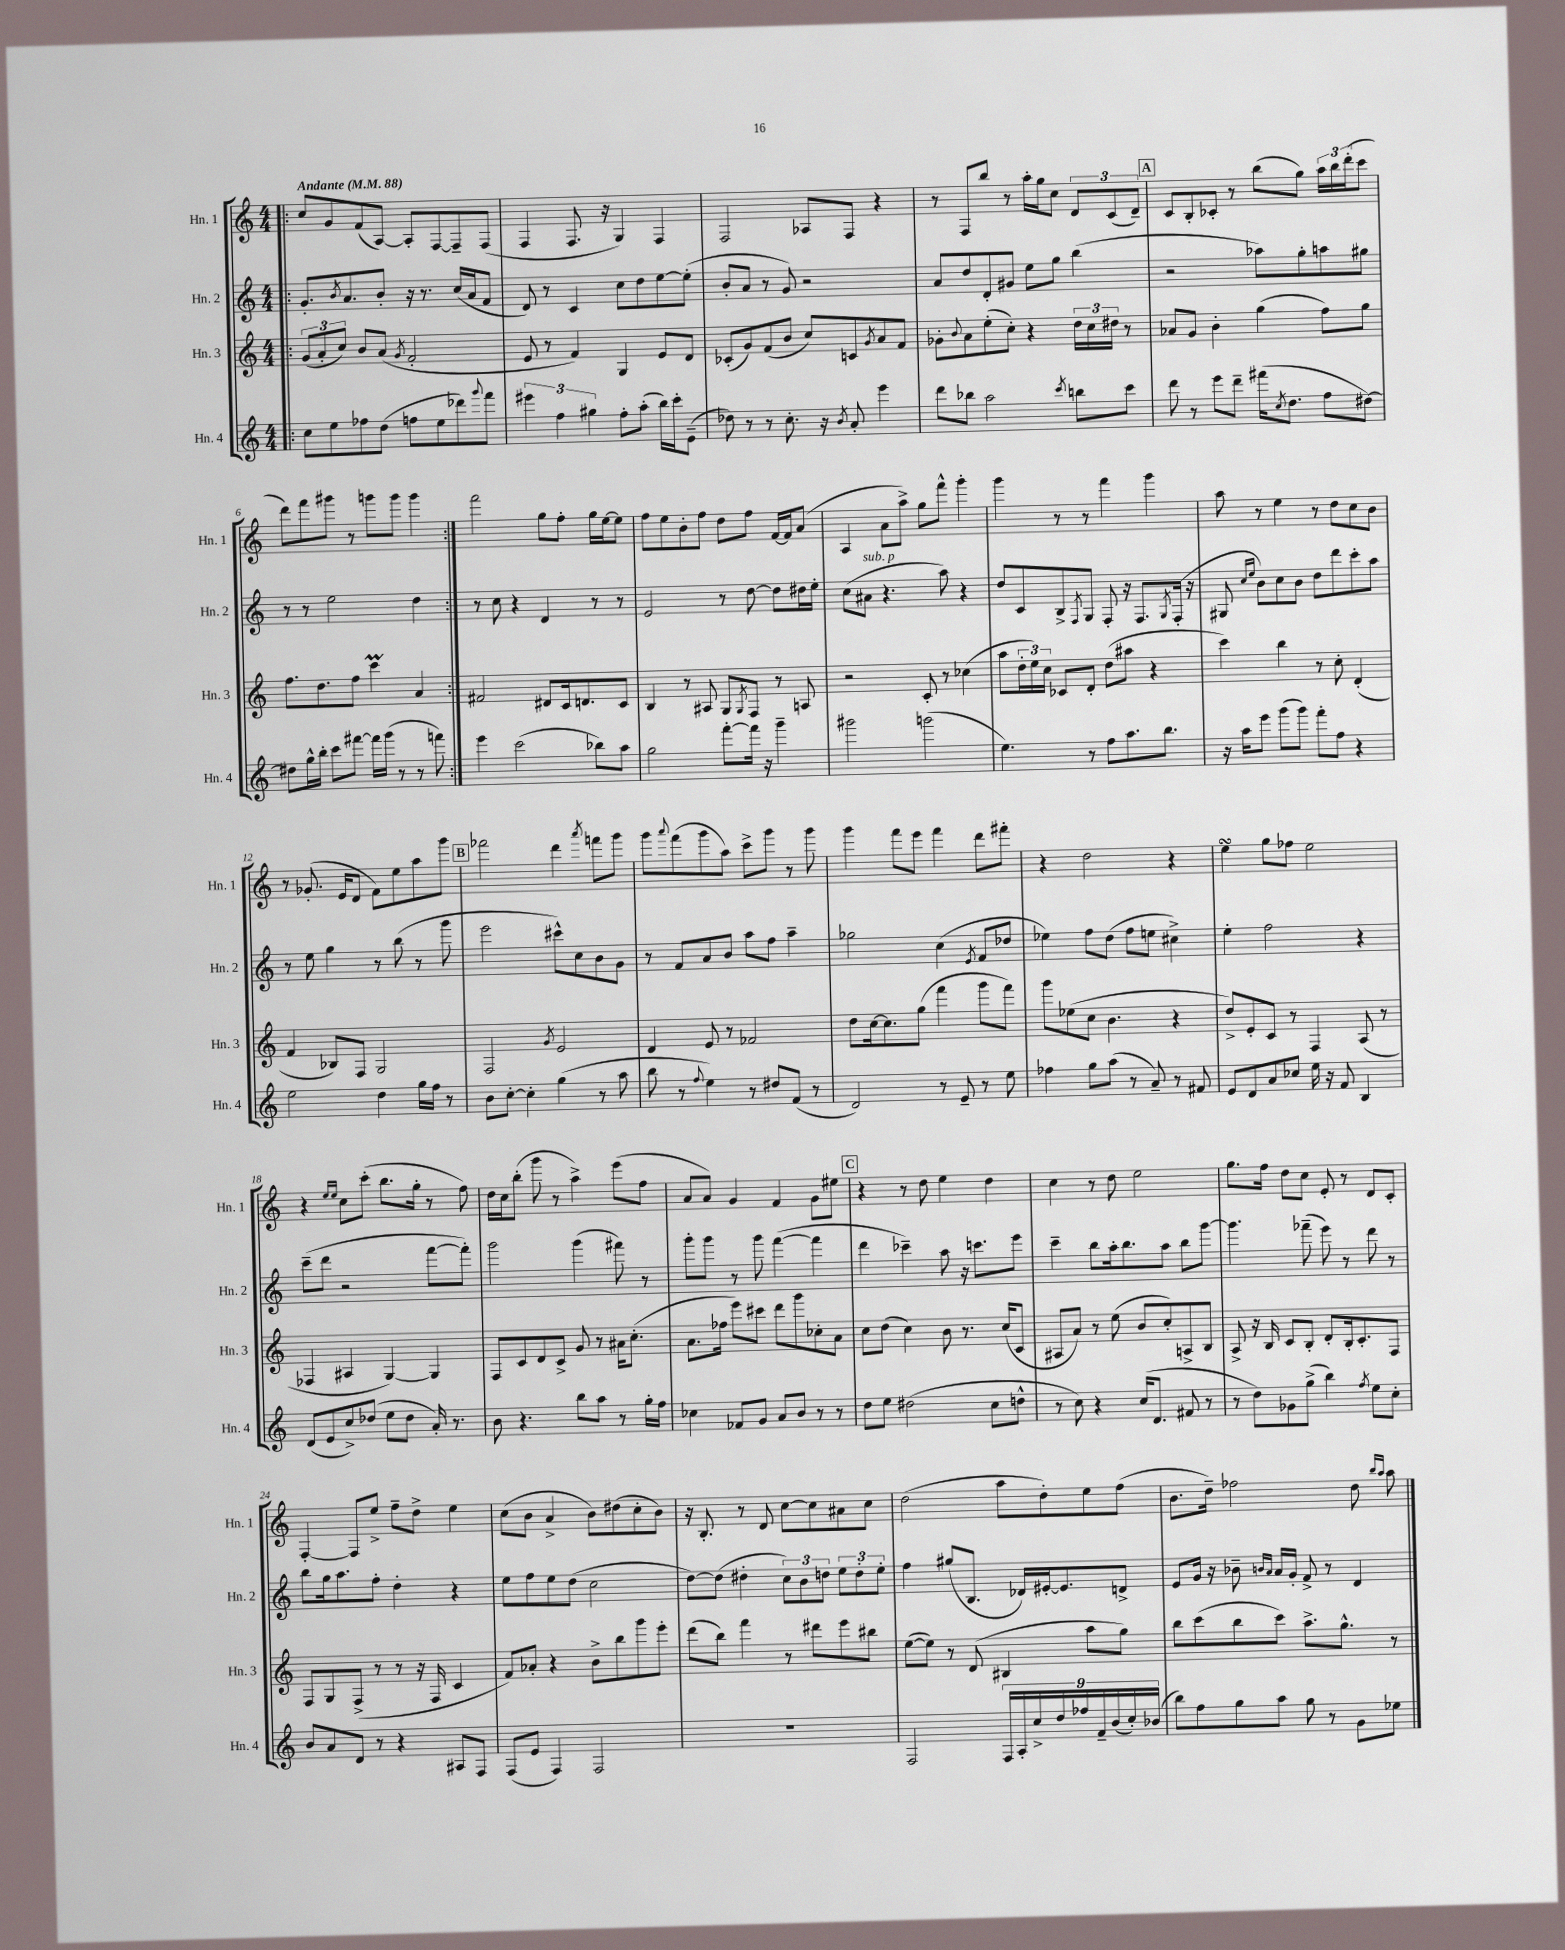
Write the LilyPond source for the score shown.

<<
\new StaffGroup <<
\new Staff = "s0" \with { instrumentName = "Hn. 1" shortInstrumentName = "Hn. 1" } {
    \clef treble \key c \major \numericTimeSignature \time 4/4 \tempo "Andante" 4 = 88
    \repeat volta 2 { \bar ".|:" c''8 g'8 f'8( a8~) a8-. f8~ f8-- f8( |
    f4 f8. r16 g4) f4 |
    f2 aes8 f8 r4 |
    r8 f8 b''8 r8 a''16-. g''16 c''8 \tuplet 3/2 { d'8 c'8( d'8--) } |
    \mark \markup { \box "A" } c'8 b8-. ces'8-. r8 b''8( g''8) \tuplet 3/2 { a''16 b''16 d'''16-.( } c'''8 |
    d'''8) f'''8 gis'''8 r8 g'''8 g'''8 g'''4 | }
    f'''2 g''8 f''8-. g''16 e''16~ e''8 |
    f''8 e''8 b'8-. f''8 d''8 f''8 f'16~ f'16 a'8( |
    a4 a'8 a''8->) g''8 f'''8-^ g'''4-. |
    g'''4 r8 r8 f'''4 g'''4 |
    a''8 r8 e''4 r8 d''8 c''8 b'8 |
    r8 ges'8.-.( e'16 d'8 f'8) e''8 a''8 g'''8 |
    \mark \markup { \box "B" } fes'''2 d'''4 \acciaccatura { a'''8 } f'''8 g'''8 |
    g'''8 \appoggiatura { a'''8 } f'''8( g'''8 a''8) c'''8-> g'''8 r8 g'''8 |
    g'''4 f'''8 e'''8 f'''4 d'''8 fis'''8-. |
    r4 d''2 r4 |
    e''4\turn g''8 fes''8 e''2 |
    r4 \grace { e''16 e''16 } c''8 c'''8-.( b''8. g''16-. r8 f''8) |
    d''16 c''16 b''8-.( g'''8 r8 a''4->) e'''8( f''8 |
    a'8 a'8) g'4 f'4 g'8 eis''8 |
    \mark \markup { \box "C" } r4 r8 d''8 e''4 d''4 |
    c''4 r8 d''8 e''2 |
    g''8. f''16 d''8 c''8 e'8-. r8 d'8 c'8-. |
    f4~-. f8 e''8-> f''8-- d''8-> e''4 |
    c''8( b'8 a'4-> b'8) dis''8( c''8-. b'8) |
    r16 b8.-. r8 d'8 c''8~ c''8 ais'8 c''8 |
    d''2( a''8 d''8-.) e''8 f''8( |
    b'8. d''16--) fes''2 d''8 \grace { b''16 a''16 } a''8 \bar "|." |
}
\new Staff = "s1" \with { instrumentName = "Hn. 2" shortInstrumentName = "Hn. 2" } {
    \clef treble \key c \major \numericTimeSignature \time 4/4
    \repeat volta 2 { \bar ".|:" g'8.-. \acciaccatura { b'8 } a'8. b'8-. r16 r8. c''16( a'16 f'8 |
    d'8) r8 c'4 c''8 d''8 e''8~ e''8-.( |
    b'8-. a'8 r8 g'8) r2 |
    a'8 d''8 d'8-. gis'8 e''8 g''8 b''4( |
    \mark \markup { \box "A" } r2 aes''8) g''8-. a''8 gis''8 |
    r8 r8 e''2 d''4 | }
    r8 c''8 r4 d'4 r8 r8 |
    e'2 r8 d''8~ d''8 dis''16 e''16-. |
    c''8( ais'8^\markup { \italic "sub. p" } r4. a''8) r4 |
    d''8 c'8 b8-> \acciaccatura { f8 } g8 f8-. r16 f8. \acciaccatura { g8 } f16-.( r16 |
    gis8 \grace { c''16 e''16 } b'8) c''8 b'8 d''8 d'''8 c'''8-. a''8 |
    r8 e''8 g''4 r8 b''8( r8 g'''8 |
    \mark \markup { \box "B" } e'''2 cis'''8-^) c''8 b'8 g'8 |
    r8 f'8 a'8 b'8 a''8 f''8 a''4-- |
    ges''2 c''4( \acciaccatura { e'8 } f'8 des''8 |
    ees''4) f''8 d''8( f''8 e''8 cis''4->) |
    e''4-. f''2 r4 |
    c'''8--( d'''8 r2 f'''8~ f'''8-.) |
    g'''2 g'''4( fis'''8) r8 |
    g'''8-. g'''8 r8 g'''8 f'''4~( f'''4 |
    \mark \markup { \box "C" } d'''4 ces'''4--) a''8 r16 c'''8. e'''8 |
    c'''4-- b''8 a''16-. b''8. a''8 b''8 g'''8~ |
    g'''4. fes'''8--( e'''8) r8 d'''8 r8 |
    b''8 g''16 a''8. f''8-. d''4-. r4 |
    e''8 f''8 e''8 d''8( c''2 |
    d''8~) d''8( dis''4-. \tuplet 3/2 { c''8) b'8 d''8 } \tuplet 3/2 { e''8 d''8-. e''8-. } |
    f''4 gis''8( b8. des'16) eis'16~-. eis'8. d'8-> |
    e'8 g'16 r16 bes'8-- \grace { b'16 a'16 } a'16 g'16-. f'8-> r8 d'4 \bar "|." |
}
\new Staff = "s2" \with { instrumentName = "Hn. 3" shortInstrumentName = "Hn. 3" } {
    \clef treble \key c \major \numericTimeSignature \time 4/4
    \repeat volta 2 { \bar ".|:" \tuplet 3/2 { g'8( a'8-. c''8) } b'8 a'8( \acciaccatura { g'8 } f'2-. |
    e'8 r8 f'4) g4 e'8 d'8 |
    ces'8-.( g'8) f'8( b'8 c''8) c'8 \acciaccatura { g'8 } a'8 f'8 |
    ges'8-. \appoggiatura { b'8 } a'8 e''8-.( c''8-.) r4 \tuplet 3/2 { d''16 c''16 dis''16 } r8 |
    \mark \markup { \box "A" } aes'8 g'8 b'4-. g''4( f''8) g''8 |
    f''8. d''8. f''8 c'''4\prall a'4 | }
    fis'2 dis'8 c'16 d'8. c'8 |
    b4 r8 ais8 g8 \acciaccatura { g8 } f8 r8 a8 |
    r2 c'8-. r8 ces''4( |
    a''8 \tuplet 3/2 { d''16-. e''16) c''16 } ces'8 d'8-. d''8( ais''8 r4 |
    c'''4) b''4 r8 c''8-. d'4-.( |
    f'4 bes8) f8 g2 |
    \mark \markup { \box "B" } f2 \acciaccatura { g'8 } e'2 |
    d'4 e'8 r8 fes'2 |
    d''8 c''16~ c''8. g''8( f'''4 g'''8 f'''8) |
    g'''8 ees''8( c''8 b'4. r4 |
    d''8->) e'8-. c'8 r8 f4 a8( r8 |
    fes4 ais4 g4~) g4 |
    f8 c'8 d'8 c'8-> g'8 r8 ais'16 c''8.-.( |
    a'8. fes''16 e'''8) cis'''8 d'''8 g'''8 ces''8-. a'8 |
    \mark \markup { \box "C" } c''8 d''8( c''4) b'8 r8. c''16( c'8 |
    ais8 a'8) r8 e''8( b'8 c''8-.) a8-> b8 |
    a8-> r16 b16 c'8 b8-. d'8-. b16-. c'8.-. f8 |
    f8 g8 f8->( r8 r8 r16 f16 c'4 |
    f'8) aes'8-. r4 b'8-> b''8 g'''8 e'''8-. |
    d'''8( b''8) f'''4 r8 dis'''8 e'''8 bis''8 |
    e''8~( e''8) r8 d'8( bis4 a''8 g''8) |
    b''8 c'''8( b''8 c'''8) a''8.-> g''8.-^ r8 \bar "|." |
}
\new Staff = "s3" \with { instrumentName = "Hn. 4" shortInstrumentName = "Hn. 4" } {
    \clef treble \key c \major \numericTimeSignature \time 4/4
    \repeat volta 2 { \bar ".|:" c''8 e''8 fes''8 d''8( f''8 e''8 des'''8) \appoggiatura { g'''8 } f'''8 |
    \tuplet 3/2 { eis'''4 f''4 gis''4 } f''8-. a''8-.( b''16) c'''16-. e'8--( |
    des''8) r8 r8 c''8.-. r16 \acciaccatura { b'8 } a'8-. e'''4 |
    d'''8 bes''8 a''2 \acciaccatura { c'''8 } b''8 c'''8 |
    \mark \markup { \box "A" } d'''8 r8 e'''8 d'''8-- fis'''16( \acciaccatura { c''8 } d''8. f''8 dis''8~) |
    dis''8 g''16-^ b''16-. c'''8 fis'''8~ fis'''16 g'''16( r8 r8 f'''8) | }
    e'''4 c'''2( bes''8) a''8 |
    g''2 f'''8~-. f'''16 r16 g'''4-- |
    gis'''2 g'''2( |
    e''4.) r8 f''8 a''8. b''8. |
    r16 a''16 e'''8 g'''8( g'''8) f'''8-. f''8 r4 |
    e''2 d''4 g''16 f''16 r8 |
    \mark \markup { \box "B" } b'8 c''8~-. c''4-. g''4( r8 a''8 |
    b''8 r8 \appoggiatura { f''8 } e''4) r8 dis''8 f'8( r8 |
    d'2) r8 e'8-- r8 e''8 |
    fes''4 g''8 a''8( r8 a'8--) r8 fis'8 |
    e'8 d'8 a'8 ces''8 e''16 r16 f'8 b4 |
    d'8( e'8 c''8->) des''8( e''8 des''8 a'16-.) r8. |
    b'8 r4. b''8 a''8 r8 g''16-. f''16 |
    ces''4 fes'8 g'8 a'8 b'8 r8 r8 |
    \mark \markup { \box "C" } d''8 e''8 dis''2( c''8 d''8-^ |
    r8 c''8) r4 c''16( d'8. fis'8 r8 |
    r8 d''8) ges'8 g''8->( b''4) \acciaccatura { f''8 } e''8 c''8-. |
    b'8 a'8 d'8 r8 r4 ais8 f8 |
    f8( e'8 f4) f2 |
    R1 |
    f2 \tuplet 9/8 { f16 a16-. c''16-> d''16 fes''16 f'16-- b'16( c''16-.) bes'16( } |
    b''8) f''8 g''8 a''8 g''8 r8 g'8 ees''8 \bar "|." |
}
>>
>>
